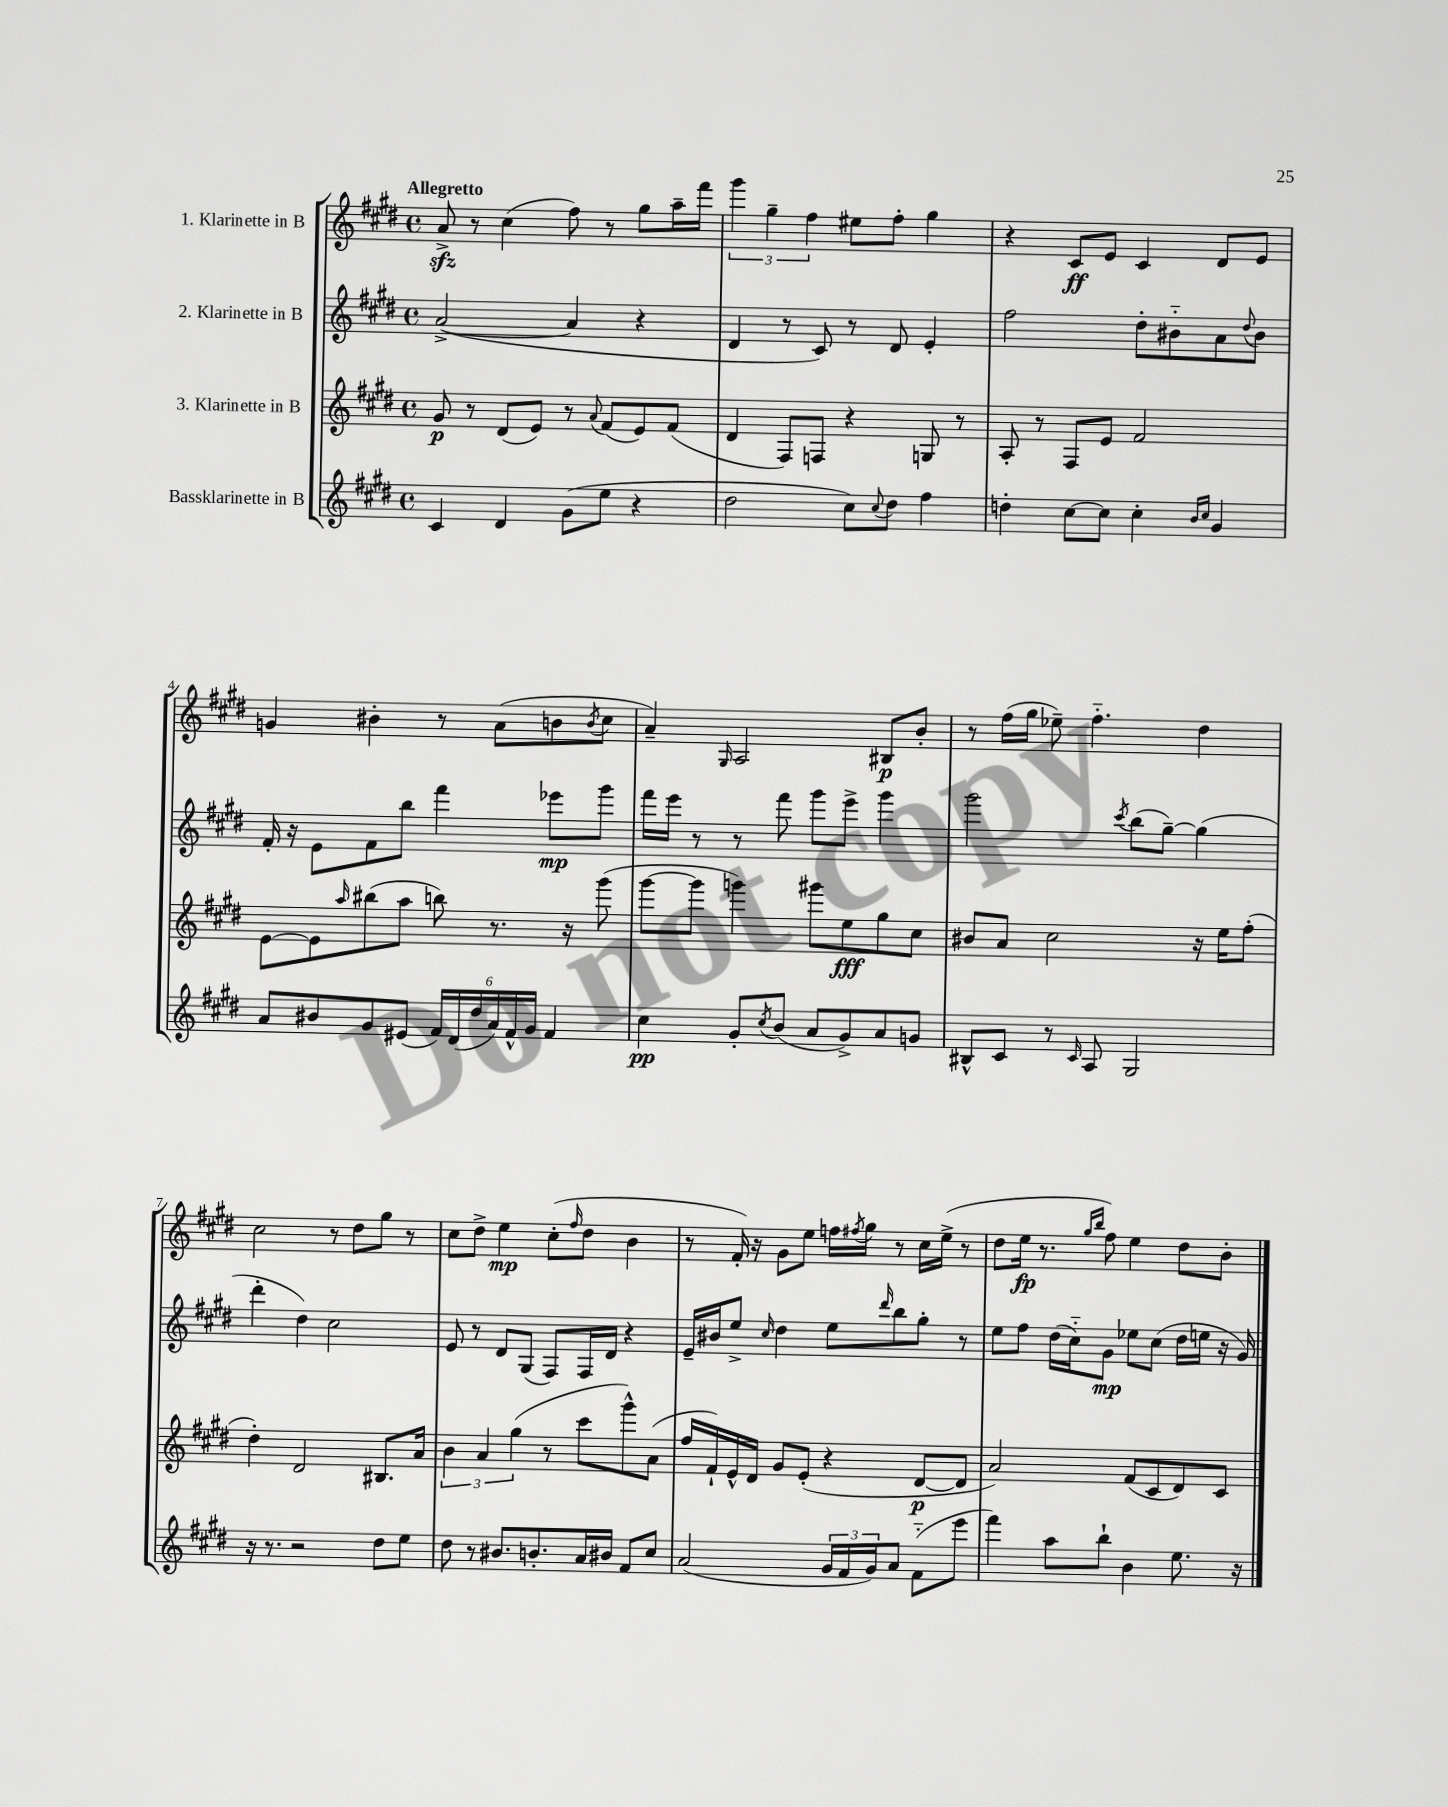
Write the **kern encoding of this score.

**kern	**kern	**kern	**kern
*staff4	*staff3	*staff2	*staff1
*clefG2	*clefG2	*clefG2	*clefG2
*k[f#c#g#d#]	*k[f#c#g#d#]	*k[f#c#g#d#]	*k[f#c#g#d#]
*M4/4	*M4/4	*M4/4	*M4/4
*met(c)	*met(c)	*met(c)	*met(c)
4c#	8g#	([2a^	8a^
.	8r	.	8r
4d#	(8d#	.	(4cc#
.	8e)	.	.
(8g#	8r	4a]	8ff#)
.	8qqa	.	.
8ee	(8f#	.	8r
4r	8e)	4r	8gg#
.	(8f#	.	16aa~
.	.	.	16fff#
=	=	=	=
2dd#	4d#	4d#	6ggg#
.	.	.	6gg#~
.	8F#)	8r	.
.	.	.	6ff#
.	8F	8c#)	.
8cc#)	4r	8r	8ee#
8qqcc#	.	.	.
8dd#	.	8d#	8ff#'
4ff#	8G	4e'	4gg#
.	8r	.	.
=	=	=	=
4dd'	8A'	2ff#	4r
.	8r	.	.
[8cc#	8F#	.	8c#
8cc#]	8e	.	8e
4cc#'	2f#	8dd#'	4c#
.	.	8b#'~	.
16qqb	.	.	.
16qqcc#	.	.	.
4g#	.	8a	8d#
.	.	8qqdd#	.
.	.	8b#	8e
=	=	=	=
8a	[8e	16f#'	4g
.	.	16r	.
8b#	8e]	8e	.
.	16qqaa	.	.
8g#	(8bb#	8f#	4b#'
(8e#	8aa	8bb	.
24f#)	8bb)	4fff#	8r
(24d#	.	.	.
24dd#	.	.	.
24a)	8.r	.	(8a
24f#^^	.	.	.
24g#	.	.	.
4f#	.	8eee-	8b
.	16r	.	.
.	.	.	8qb
.	(8ggg#	8ggg#	8cc#
=	=	=	=
4cc#	[8ggg#	16fff#	4a~)
.	.	16eee	.
.	8ggg#]	8r	.
.	.	.	16qqG#
8g#'	4ggg)	8r	2A
8qcc#	.	.	.
(8b	.	8fff#	.
8a	8ggg#	8ggg#	.
8g#^)	8ee	8eee^	.
8a	8gg#	4ggg#	8B#
8g	8cc#	.	8b'
=	=	=	=
8B#^^	8b#	2ggg#	8r
8c#	8a	.	(16ff#
.	.	.	16gg#
8r	2cc#	.	8ee-~)
16qqc#	.	.	.
8A	.	.	4.ff#'~
.	.	8qccc#	.
2G#	.	(8bb	.
.	.	[8gg#~)	.
.	16r	(4gg#]	4dd#
.	16ee	.	.
.	(8ff#'	.	.
=	=	=	=
16r	4dd#')	4ddd#'	2cc#
8.r	.	.	.
2r	2d#	4dd#)	.
.	.	2cc#	8r
.	.	.	8dd#
8dd#	8.B#	.	8gg#
8ee	.	.	8r
.	16a	.	.
=	=	=	=
8dd#	6b	8e	8cc#
8r	.	8r	8dd#^
.	6a	.	.
8.b#	.	8d#	4ee
.	(6gg#	.	.
.	.	(8G#	.
8.b'	.	.	.
.	8r	8F#)	(8cc#'
.	.	.	16qqff#
16a	8ccc#	16F#	8dd#
16b#	.	16d#	.
8f#	8ggg#^^)	4r	4b
8cc#	(8a	.	.
=	=	=	=
(2a	16ff#	16e~	8r
.	16f#`)	16b#	.
.	16e^^	8ee^	16f#')
.	16d#	.	16r
.	.	16qqcc#	.
.	8g#	4dd#	8g#
.	(8e'	.	8ee
24g#	4r	8ee	16ff
24f#	.	.	.
.	.	.	8qff#
.	.	.	16gg#
24g#)	.	.	.
.	.	16qqddd#	.
8a	.	8bb	8r
(8f#'~	[8d#	8gg#'	16cc#
.	.	.	(16ee^
8eee	8d#]	8r	8r
=	=	=	=
4fff#)	2a)	8ee	8dd#
.	.	8ff#	16ee
.	.	.	8.r
8aa	.	(16dd#	.
.	.	16cc#'~)	.
.	.	.	16qqgg#
.	.	.	16qqbb
8bb`	.	8g#	8ff#)
4b	(8f#	8ee-	4ee
.	8c#	(8cc#	.
8.ee	8d#)	16dd#	8dd#
.	.	16ee	.
.	8c#	16r	8b'
16r	.	16g#)	.
==	==	==	==
*-	*-	*-	*-
